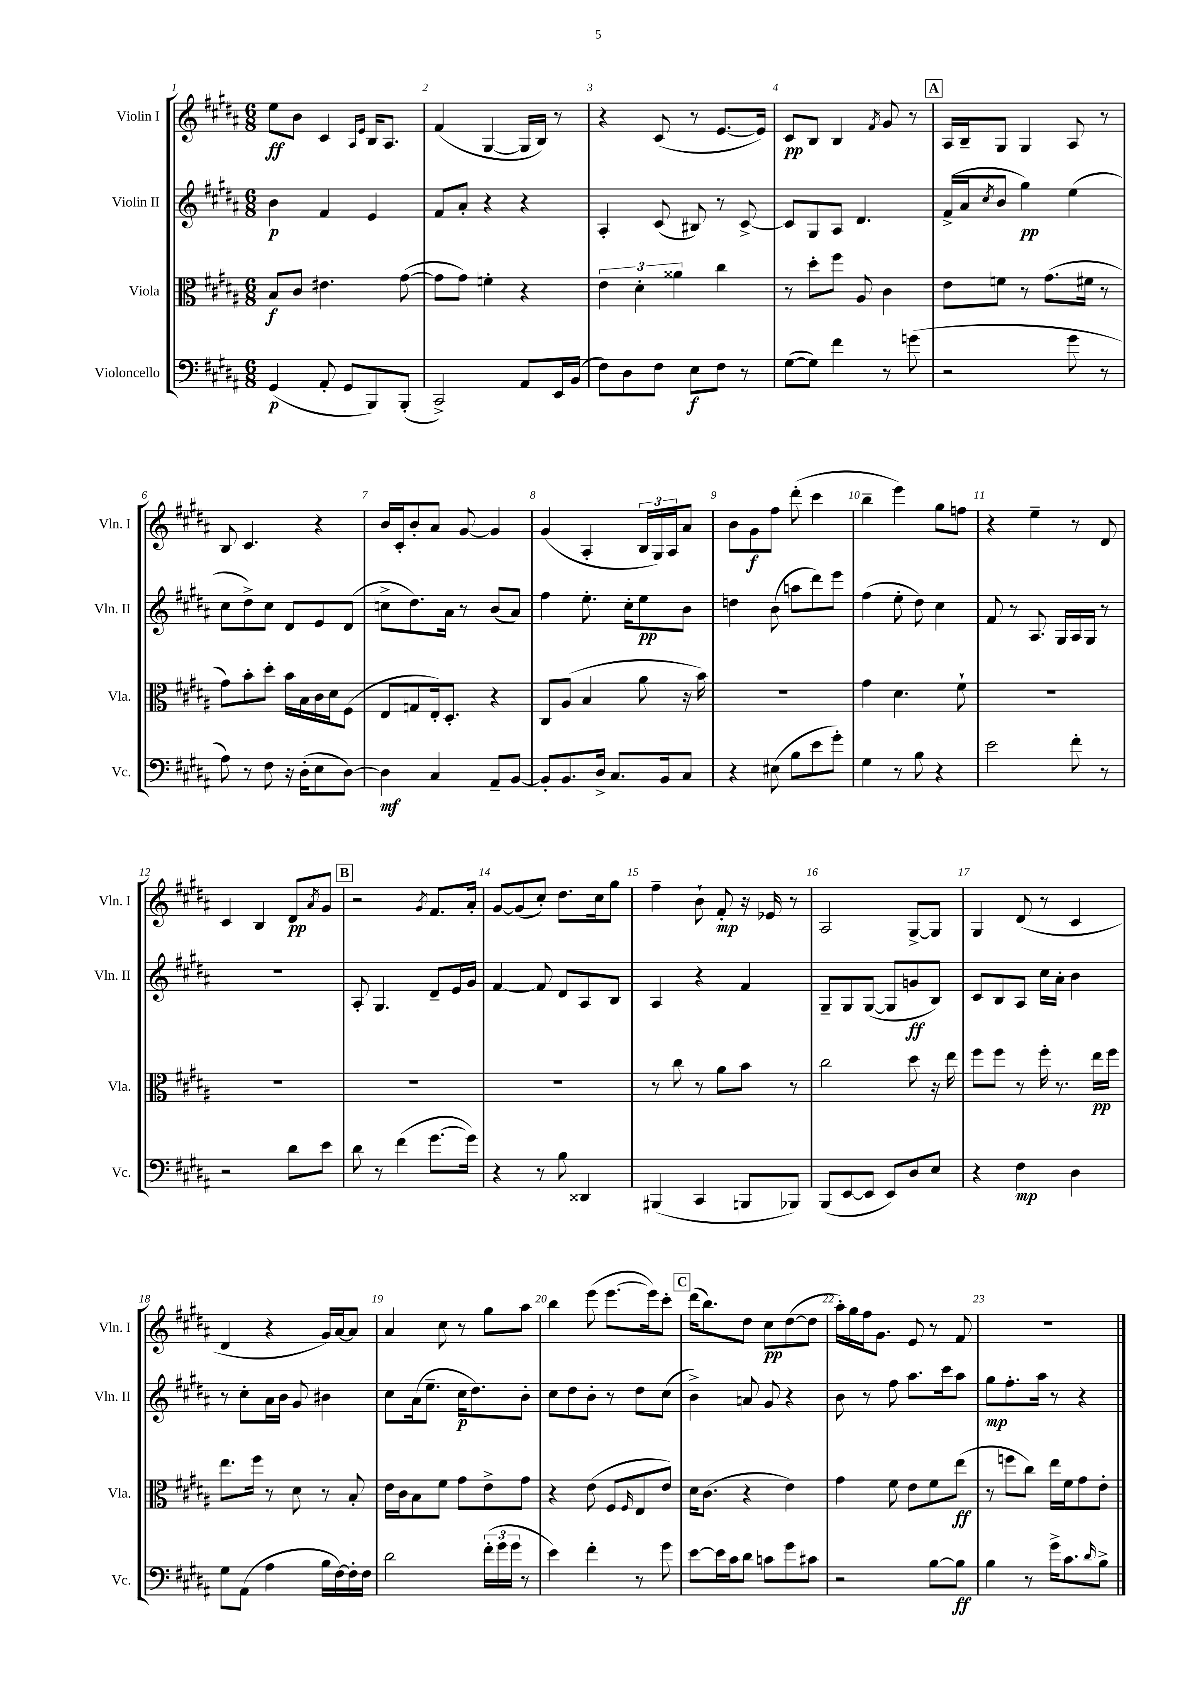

**kern	**kern	**kern	**kern
*staff4	*staff3	*staff2	*staff1
*clefF4	*clefC3	*clefG2	*clefG2
*k[f#c#g#d#a#]	*k[f#c#g#d#a#]	*k[f#c#g#d#a#]	*k[f#c#g#d#a#]
*M6/8	*M6/8	*M6/8	*M6/8
(4GG#	8B	4b	8ee
.	8c#	.	8b
8AA#'	4.e#	4f#	4c#
8GG#	.	.	.
.	.	.	16qqA#
.	.	.	16qqe
8BBB)	.	4e	16B
.	.	.	8.A#
(8BBB'	([8g#	.	.
=	=	=	=
2CC#^)	8g#]	8f#	(4f#
.	8g#)	8a#'	.
.	4f'	4r	[4G#
8AA#	4r	4r	16G#]
.	.	.	16B)
16EE	.	.	8r
(16BB	.	.	.
=	=	=	=
8F#)	6e	4A#'	4r
8D#	.	.	.
.	6d#'	.	.
8F#	.	(8c#	(8c#
.	6a##	.	.
8E	.	8B#)	8r
8F#	4cc#	8r	[8.e
8r	.	[8c#^	.
.	.	.	16e])
=	=	=	=
([8G#	8r	8c#]	8c#
8G#])	8dd#'	8G#	8B
4f#	8ff#	8A#	4B
.	8A#	4.d#	.
.	.	.	8qf#
8r	4c#	.	8g#
(8g	.	.	8r
=	=	=	=
2r	8e	(16f#^	16A#
.	.	16a#	16B~
.	.	8qcc#	.
.	8f	8b	8G#
.	8r	4gg#)	4G#
.	(8.g#	.	.
8g#	.	(4ee	8A#
.	16f#	.	.
8r	8r	.	8r
=	=	=	=
8A#)	8g#)	8cc#	8B
8r	8b'	8dd#^)	4.c#
8F#	8dd#'	8cc#	.
16r	16b	8d#	.
(16D#'	16B	.	.
8E	16c#	8e	4r
.	16d#	.	.
[8D#)	(8F#	(8d#	.
=	=	=	=
4D#]	8E	8cc^	16b
.	.	.	16c#'
.	8G	8.dd#)	8b'
4C#	16E')	.	8a#
.	8.D#'	16a#	.
.	.	8r	[8g#
8AA#~	4r	(8b	4g#]
[8BB	.	8a#)	.
=	=	=	=
8BB']	8C#	4ff#	(4g#
8.BB	(8A#	.	.
.	4B	8.ee'	4A#'
16D#^	.	.	.
8.C#	.	.	.
.	.	16cc#'	.
.	8a#	8ee	24B
.	.	.	24G#)
16BB	.	.	.
.	.	.	24A#
8C#	16r	8b	8a#
.	16b)	.	.
=	=	=	=
4r	2.r	4dd	8b
.	.	.	8g#
(8E#	.	(8b	8ff#
8B	.	8aa	(8ddd#'
8e	.	8ddd#)	4ccc#
8g#')	.	8eee	.
=	=	=	=
4G#	4g#	(4ff#	4bb~
8r	4.d#	8ee'	4eee)
8B	.	8dd#)	.
4r	.	4cc#	8gg#
.	8f#`	.	8ff
=	=	=	=
2e	2.r	8f#	4r
.	.	8r	.
.	.	8.A#	4ee~
.	.	16G#	.
8f#'	.	16A#	8r
.	.	16G#	.
8r	.	8r	8d#
=	=	=	=
2r	2.r	2.r	4c#
.	.	.	4B
8d#	.	.	8d#
.	.	.	8qa#
8e	.	.	8g#
=	=	=	=
8d#	2.r	8A#'	2r
8r	.	4.G#	.
(4f#	.	.	.
.	.	.	8qg#
[8.g#	.	8d#~	8.f#
.	.	16e	.
16g#])	.	16g#	16a#'
=	=	=	=
4r	2.r	[4f#	[8g#
.	.	.	(8g#]
8r	.	8f#]	8cc#')
8B	.	8d#	8.dd#
4DD##	.	8A#	.
.	.	.	16cc#
.	.	8B	8gg#
=	=	=	=
(4BBB#	8r	4A#	4ff#~
.	8cc#	.	.
4CC#	8r	4r	8b`
.	8a#	.	8f#'
8BBB	8b	4f#	16r
.	.	.	16e-
8BBB-)	8r	.	8r
=	=	=	=
(8BBB	2cc#	8G#~	2A#
[8EE	.	8G#	.
8EE]	.	([8G#	.
8EE)	.	8G#]	.
8D#	8dd#	8g	[8G#^
8E	16r	8B)	8G#]
.	16ee	.	.
=	=	=	=
4r	8ff#	8c#	4G#
.	8ff#	8B	.
4F#	8r	8A#	(8d#
.	16ff#'	16cc#	8r
.	8.r	16a#'	.
4D#	.	4b	4c#
.	16ee	.	.
.	16ff#	.	.
=	=	=	=
8G#	8.ee	8r	4d#
(8AA#	.	8cc#'	.
.	16ff#	.	.
4A#	8r	16a#	4r
.	.	16b	.
.	8d#	8g#	.
16B	8r	4b#	16g#)
[16F#)	.	.	[16a#
16F#']	8B'	.	8a#]
16F#	.	.	.
=	=	=	=
2d#	16e	8cc#	4a#
.	16c#	.	.
.	8B	(16a#	.
.	.	8.ee~	.
.	8f#	.	8cc#
.	8g#	16cc#	8r
.	.	8.dd#)	.
(24f#'	8e^	.	8gg#
24g#	.	.	.
24g#	.	.	.
8r	8g#	8b'	8aa#
=	=	=	=
4e)	4r	8cc#	4bb
.	.	8dd#	.
4f#'	(8e	8b'	(8eee
.	8F#	8r	[8.eee
.	16qqF#	.	.
8r	8E	8dd#	.
.	.	.	16eee])
8g#	8e)	(8cc#	8ccc#'
=	=	=	=
[8e	16d#	4b^)	(16ddd#
.	(8.c#	.	8.bb)
16e]	.	.	.
16c#	.	.	.
8d#	4r	8a	8dd#
8c	.	8g#	8cc#
8g#	4e)	4r	([8dd#
8c#	.	.	8dd#]
=	=	=	=
2r	4g#	8b	16aa#')
.	.	.	16gg#
.	.	8r	16ff#
.	.	.	8.g#
.	8f#	8ff#	.
.	8e	8.aa#	8e
[8B	8f#	.	8r
.	.	16ccc#	.
8B]	(8ee	8aa#	8f#
=	=	=	=
4B	8r	8gg#	2.r
.	8ff	8.ff#'	.
8r	8cc#)	.	.
.	.	16aa#	.
16g#^	16ee	8r	.
8.c#	16f#	.	.
.	8g#	4r	.
16qqd#	.	.	.
8B^	8e'	.	.
==	==	==	==
*-	*-	*-	*-
